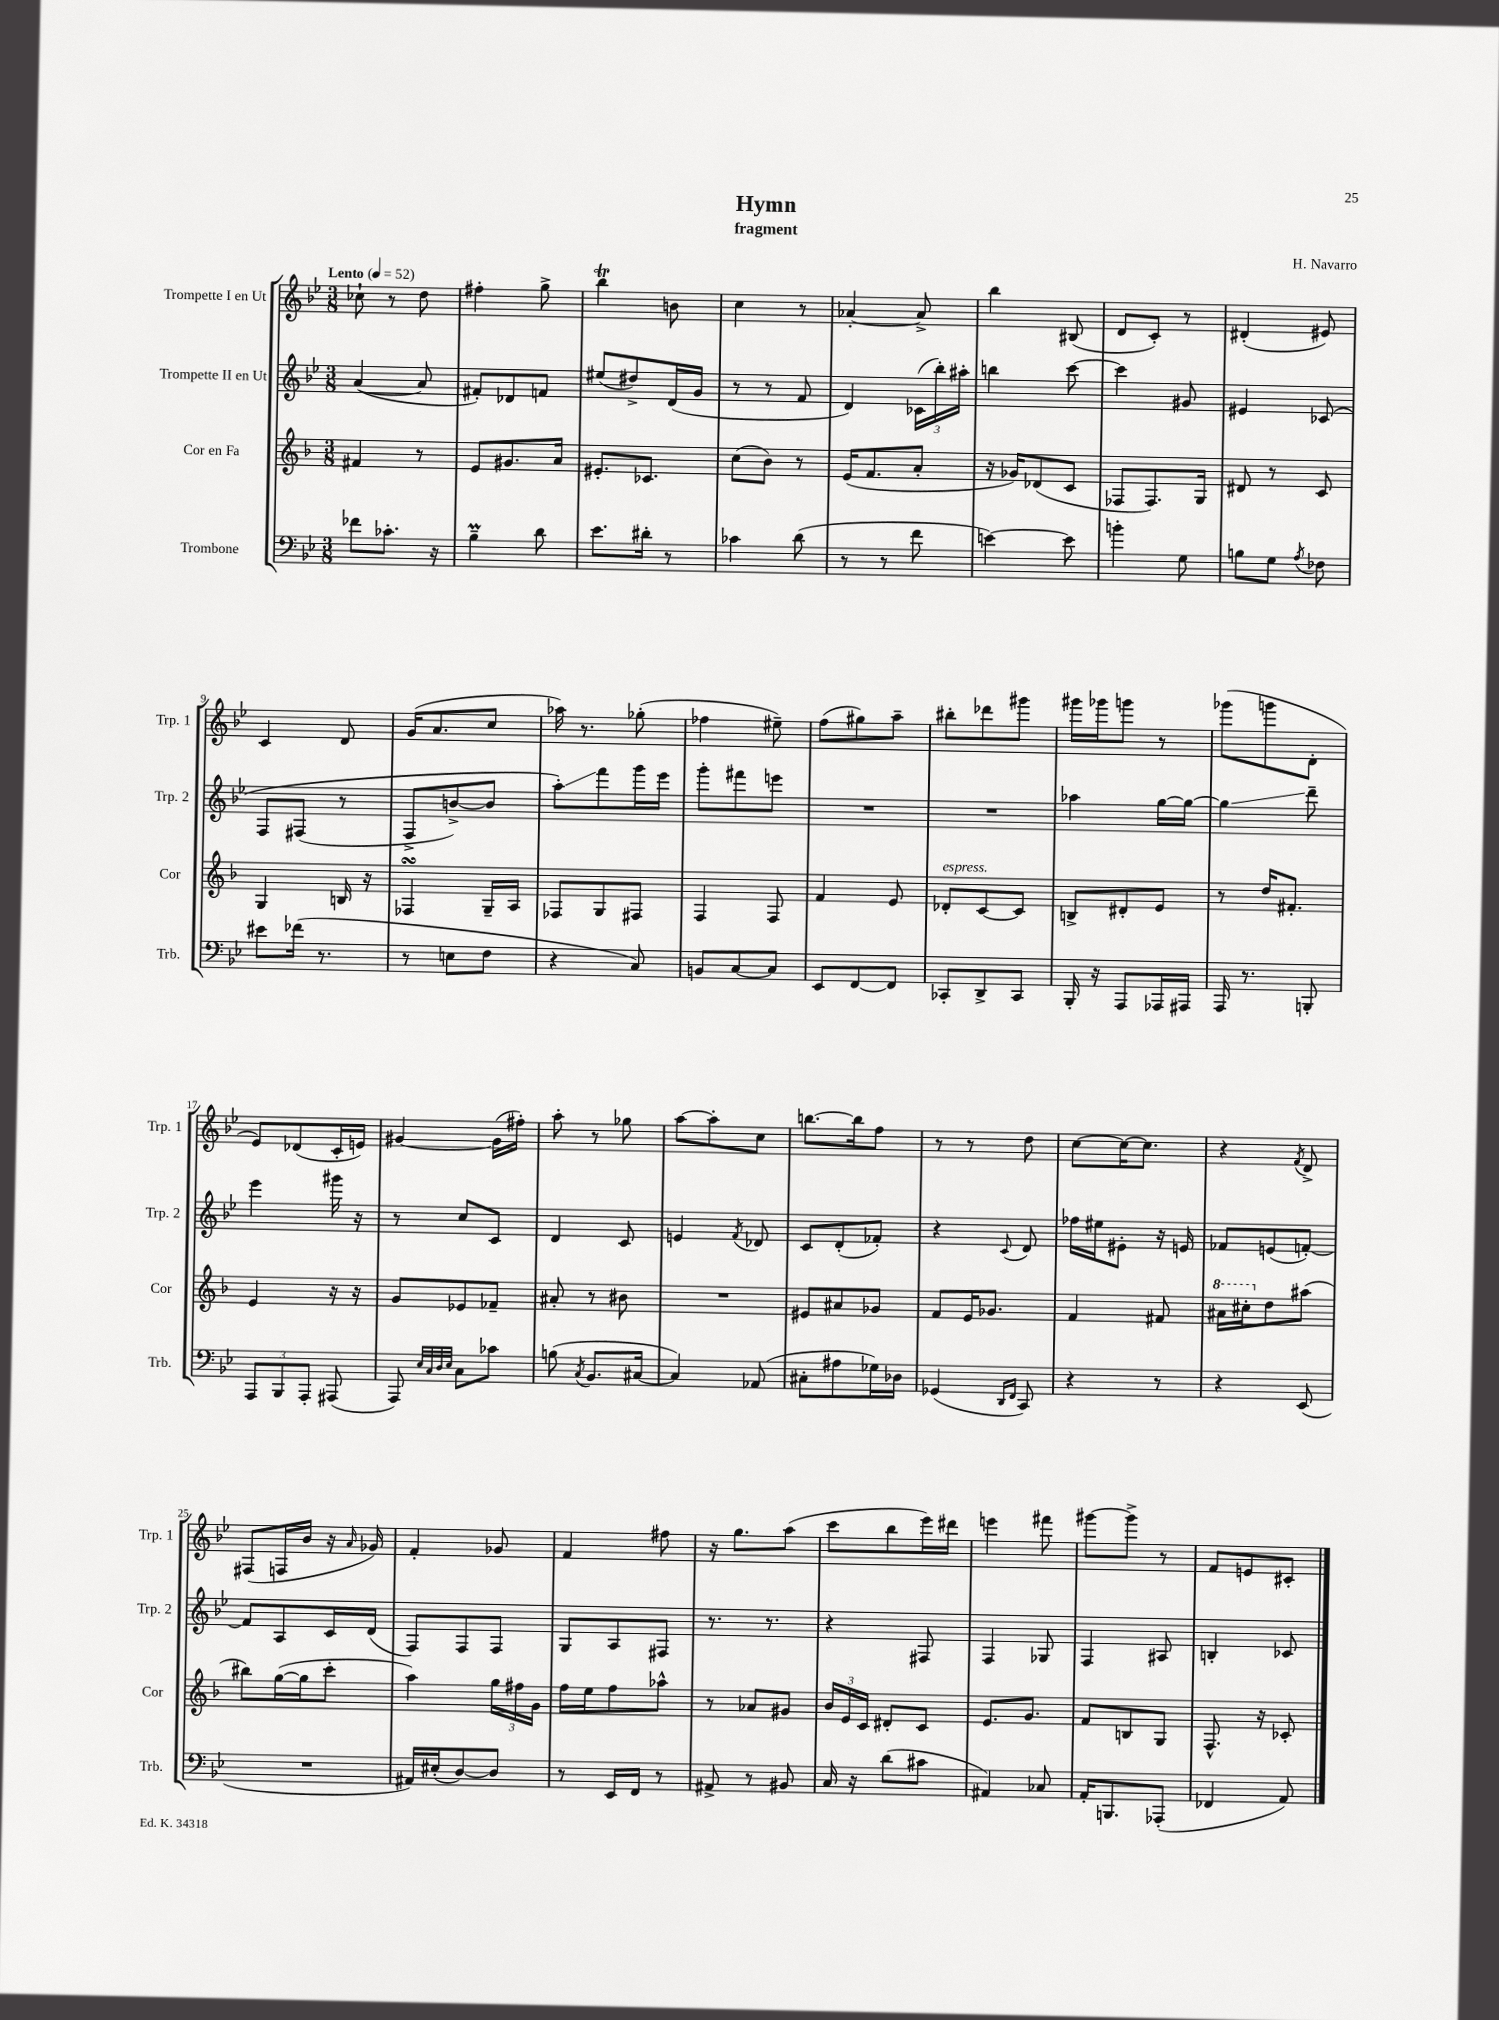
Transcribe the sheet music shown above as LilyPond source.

\header { title = "Hymn" composer = "H. Navarro" subtitle = "fragment" }
<<
\new StaffGroup <<
\new Staff = "s0" \with { instrumentName = "Trompette I en Ut" shortInstrumentName = "Trp. 1" } {
    \clef treble \key bes \major \numericTimeSignature \time 3/8 \tempo "Lento" 4 = 52
    \autoBeamOff ces''8-! r8 d''8 |
    fis''4-. g''8-> |
    bes''4\trill b'8 |
    c''4 r8 |
    aes'4~-. aes'8-> |
    bes''4 bis8( |
    d'8[ c'8]-.) r8 |
    dis'4-.( eis'8) |
    c'4 d'8 |
    g'16[( a'8. c''8] |
    aes''16) r8. ges''8-.( |
    fes''4 eis''8--) |
    f''8[( gis''8) a''8]-- |
    bis''8[-. des'''8 gis'''8] |
    gis'''16[ ges'''16 g'''8] r8 |
    ges'''8[( g'''8 d'8]-. |
    ees'8[) des'8( c'16-. e'16]) |
    gis'4~ gis'16[( fis''16]-.) |
    a''8-. r8 ges''8 |
    a''8[~ a''8-. c''8] |
    b''8.[~ b''16 f''8] |
    r8 r8 d''8 |
    c''8[~ c''16~ c''8.] |
    r4 \acciaccatura { f'8 } d'8-> |
    fis8[( f16 bes'16] r16 \grace { a'16 } ges'16) |
    f'4-. ges'8 |
    f'4 fis''8 |
    r16 g''8.[ a''8]( |
    c'''8[ bes''8 ees'''16) dis'''16] |
    e'''4 fis'''8 |
    gis'''8[~ gis'''8]-> r8 |
    f'8[ e'8 cis'8]-. \bar "|." |
}
\new Staff = "s1" \with { instrumentName = "Trompette II en Ut" shortInstrumentName = "Trp. 2" } {
    \clef treble \key bes \major \numericTimeSignature \time 3/8
    \autoBeamOff a'4~( a'8 |
    fis'8[-.) des'8 f'8] |
    eis''8[( dis''8->) d'16( g'16] |
    r8 r8 f'8 |
    d'4) \tuplet 3/2 { ces'16[( bes''16-.) ais''16]-. } |
    b''4 c'''8~ |
    c'''4 gis'8 |
    eis'4 ces'8\( |
    f8[ fis8]( r8 |
    f8[-> b'8~->) b'8] |
    a''8[-.\glissando\) f'''8 g'''16 ees'''16] |
    g'''8[-. fis'''8 e'''8] |
    R4. |
    R4. |
    aes''4 g''16[~ g''16]~ |
    g''4\glissando d'''8-- |
    ees'''4 gis'''16 r16 |
    r8 c''8[ c'8] |
    d'4 c'8 |
    e'4 \acciaccatura { f'8 } des'8 |
    c'8[ d'8-.( fes'8]-.) |
    r4 \appoggiatura { c'8 } d'8 |
    fes''16[ eis''16 eis'8]-. r16 e'16 |
    fes'8[ e'8( f'8]~-.) |
    f'8[ a8 c'16 d'16]( |
    f8[) f8 f8] |
    g8[ a8 fis8] |
    r8. r8. |
    r4 fis8 |
    f4 ges8 |
    f4 ais8 |
    b4-. ces'8 \bar "|." |
}
\new Staff = "s2" \with { instrumentName = "Cor en Fa" shortInstrumentName = "Cor" } {
    \clef treble \key f \major \numericTimeSignature \time 3/8
    \autoBeamOff fis'4 r8 |
    e'8[ gis'8. a'16] |
    eis'8.[-. ces'8.] |
    c''8[( bes'8]) r8 |
    e'16[( f'8. a'8]-. |
    r16 ges'16[) des'8( c'8] |
    fes8[ fes8.) g16] |
    dis'8 r8 c'8 |
    g4 b16 r16 |
    fes4\turn g16[-- a16] |
    fes8[ g8 fis8] |
    f4 f8 |
    f'4 e'8 |
    des'8[-.^\markup { \italic "espress." } c'8~ c'8] |
    b8[-> dis'8-. e'8] |
    r8 d''16[ fis'8.]-. |
    e'4 r16 r16 |
    g'8[ ees'8 fes'8]-- |
    ais'8-. r8 bis'8 |
    R4. |
    eis'8[ ais'8 ges'8] |
    f'8[ e'16 ges'8.] |
    f'4 fis'8 |
    \ottava #1 ais''16[ cis'''16-. \ottava #0 d''8 ais''!8]( |
    bis''8[) g''16~( g''16 c'''8]-. |
    a''4) \tuplet 3/2 { g''16[ fis''16 g'16] } |
    f''16[ e''16 f''8 aes''8]-^ |
    r8 aes'8[ gis'8] |
    \tuplet 3/2 { bes'16[ e'16 c'16] } dis'8[-. c'8] |
    e'8.[ g'8.] |
    f'8[ b8 g8] |
    f8.-^ r16 ces'8-. \bar "|." |
}
\new Staff = "s3" \with { instrumentName = "Trombone" shortInstrumentName = "Trb." } {
    \clef bass \key bes \major \numericTimeSignature \time 3/8
    \autoBeamOff fes'8[ ces'8.]-. r16 |
    bes4--\prall d'8 |
    ees'8.[ dis'16]-. r8 |
    ces'4 d'8( |
    r8 r8 f'8 |
    e'4~) e'8 |
    b'4-. g8 |
    b8[ g8] \acciaccatura { a8 } fes8 |
    eis'8[ fes'16]( r8. |
    r8 e8[ f8] |
    r4 c8) |
    b,8[ c8~ c8] |
    ees,8[ f,8~ f,8] |
    ces,8[-. d,8-> ces,8] |
    bes,,16-. r16 a,,8[ aes,,16 ais,,16] |
    a,,16 r8. b,,8-. |
    \tuplet 3/2 { a,,8[ bes,,8 a,,8]-. } ais,,8( |
    a,,8) \grace { ees32[ c32 d32 ees32] } c8[ ces'8] |
    b8( \acciaccatura { c8 } bes,8.[ cis16]~ |
    cis4) aes,8( |
    cis8[-. ais8 ges16) des16] |
    ges,4( \grace { d,16[ f,16] } c,8) |
    r4 r8 |
    r4 ees,8( |
    R4. |
    ais,16[) eis16-.( d8~) d8] |
    r8 ees,16[ f,16] r8 |
    ais,8-> r8 bis,8 |
    c16 r16 d'8[( cis'8] |
    ais,4) ces8 |
    a,16[-. b,,8. aes,,8]-.( |
    fes,4 a,8) \bar "|." |
}
>>
>>
